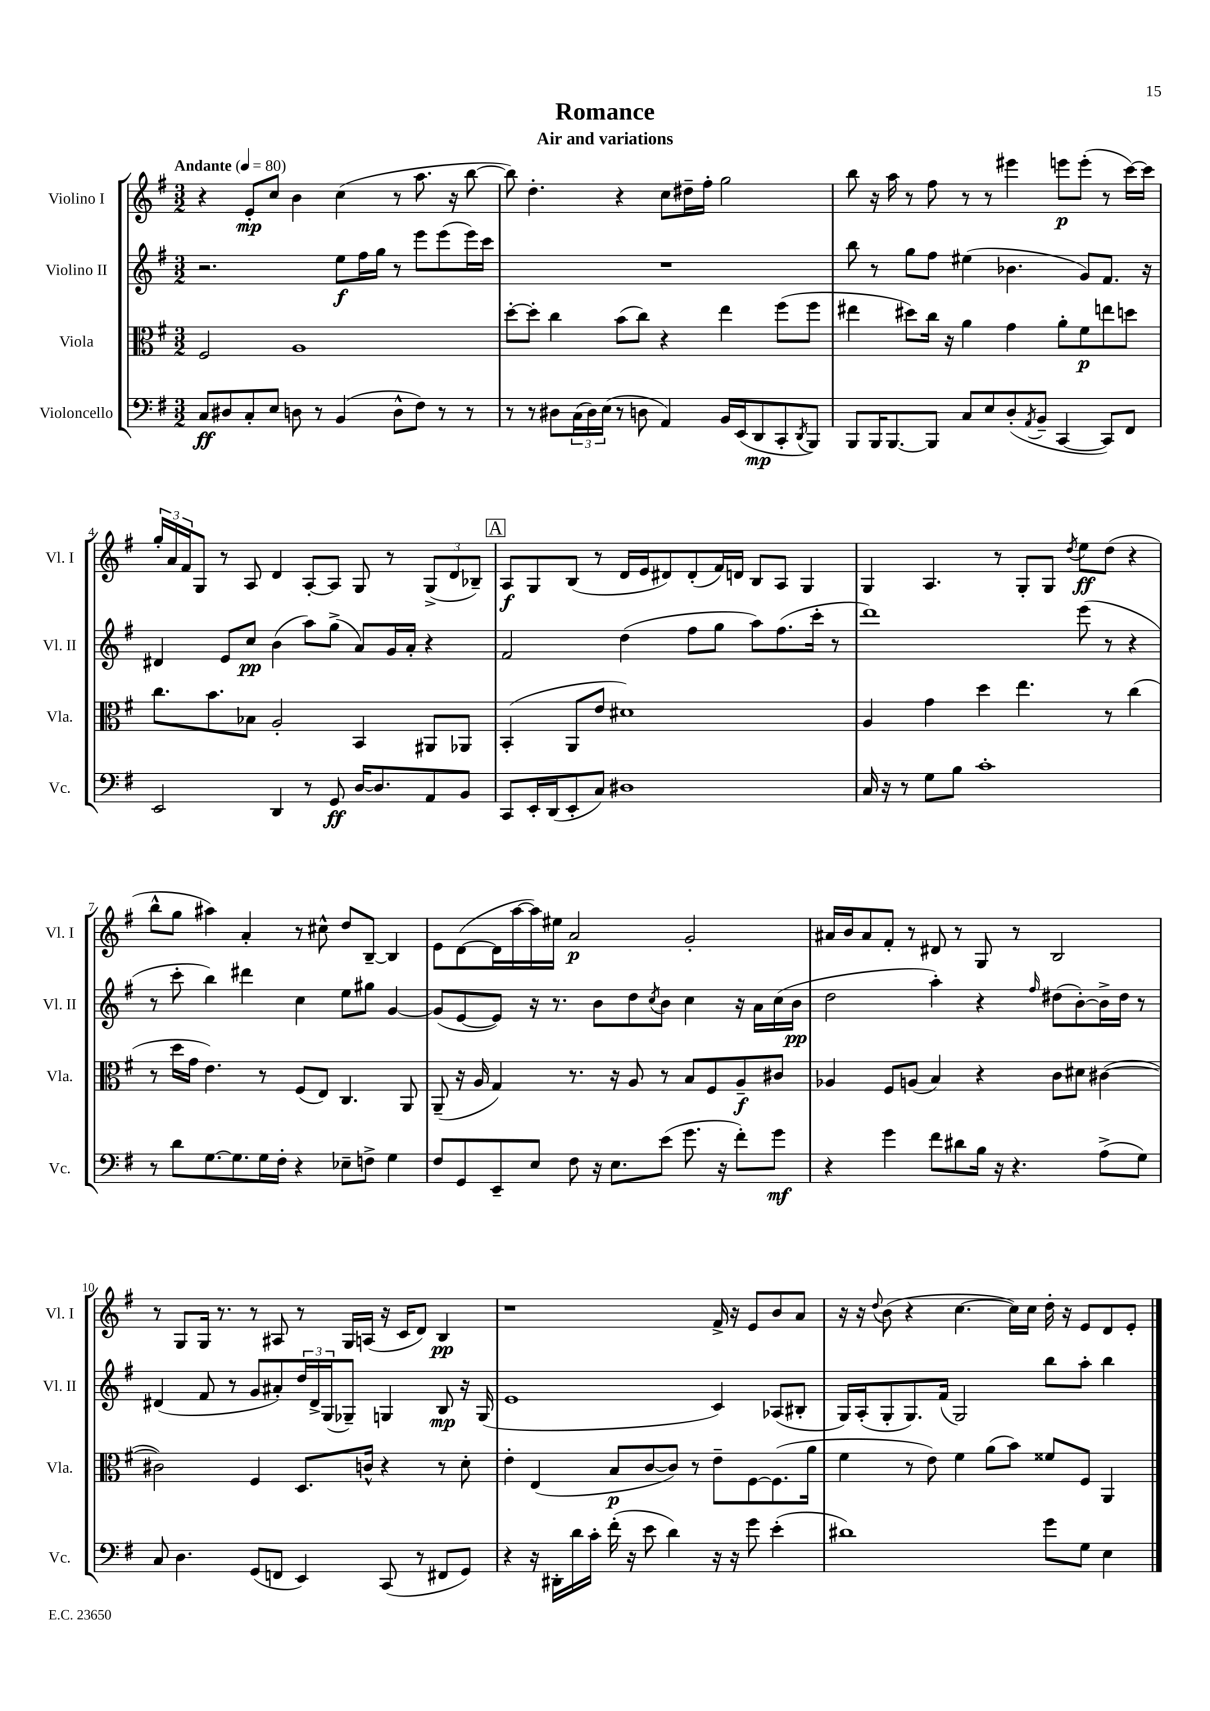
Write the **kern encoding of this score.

**kern	**dynam	**kern	**dynam	**kern	**dynam	**kern	**dynam
*part4	*part4	*part3	*part3	*part2	*part2	*part1	*part1
*staff4	*staff4	*staff3	*staff3	*staff2	*staff2	*staff1	*staff1
*I"Violoncello	*	*I"Viola	*	*I"Violino II	*	*I"Violino I	*
*I'Vc.	*	*I'Vla.	*	*I'Vl. II	*	*I'Vl. I	*
*clefF4	*	*clefC3	*	*clefG2	*	*clefG2	*
*k[f#]	*	*k[f#]	*	*k[f#]	*	*k[f#]	*
*M3/2	*	*M3/2	*	*M3/2	*	*M3/2	*
*MM80	*	*MM80	*	*MM80	*	*MM80	*
=1	=1	=1	=1	=1	=1	=1	=1
!	!	!	!	!	!	!LO:TX:a:B:t=Andante	!
8C/L	ff	2F#/	.	2.r	.	4r	.
8D#X/	.	.	.	.	.	.	.
8C'/	.	.	.	.	.	8e'/L	mp
8E/J	.	.	.	.	.	8cc/J	.
8Dn\	.	1A	.	.	.	4b\	.
8r	.	.	.	.	.	.	.
(4BB/	.	.	.	8ee\L	f	(4cc\	.
.	.	.	.	16ff#\L	.	.	.
.	.	.	.	16gg\JJ	.	.	.
8D^^\L	.	.	.	8r	.	8r	.
8F#\J)	.	.	.	8eee\L	.	8.aa\	.
8r	.	.	.	(8eee\	.	.	.
.	.	.	.	.	.	16r	.
8r	.	.	.	16eee\L)	.	[8bb\	.
.	.	.	.	16ccc\JJ	.	.	.
=2	=2	=2	=2	=2	=2	=2	=2
8r	.	[8dd'\L	.	1.r	.	8bb\])	.
8r	.	8dd'\J]	.	.	.	4.dd'\	.
8D#X\L	.	4cc\	.	.	.	.	.
(24C\L	.	.	.	.	.	.	.
24D#\)	.	.	.	.	.	.	.
(24E\JJ	.	.	.	.	.	.	.
8r	.	(8b\L	.	.	.	4r	.
8Dn\	.	8cc\J)	.	.	.	.	.
4AA/)	.	4r	.	.	.	8cc\L	.
.	.	.	.	.	.	16dd#X~\L	.
.	.	.	.	.	.	16ff#'\JJ	.
16BB/LL	.	4ee\	.	.	.	2gg\	.
(16EE/J	.	.	.	.	.	.	.
8DD/	mp	.	.	.	.	.	.
8CC'/	.	(8ff#\L	.	.	.	.	.
8qDD/	.	.	.	.	.	.	.
8BBB/J)	.	8ff#\J	.	.	.	.	.
=3	=3	=3	=3	=3	=3	=3	=3
8BBB/L	.	4ee#X\	.	8bb\	.	8bb\	.
16BBB/K	.	.	.	8r	.	16r	.
[8.BBB/	.	.	.	.	.	16aa\	.
.	.	8dd#X\L)	.	8gg\L	.	8r	.
8BBB/J]	.	16cc\Jk	.	8ff#\J	.	8ff#\	.
.	.	16r	.	.	.	.	.
8C/L	.	4a\	.	(4ee#X\	.	8r	.
8E/	.	.	.	.	.	8r	.
(8D'/	.	4g\	.	4.b-X\	.	4eee#X\	.
8qAA/	.	.	.	.	.	.	.
8BB~/J	.	.	.	.	.	.	.
[4CC/	.	8a'\L	.	.	.	8eeen\L	p
.	.	8f#\	p	8g/L)	.	(8eee'\J	.
8CC/L])	.	8een\	.	8.f#/J	.	8r	.
8FF#/J	.	8ddn\J	.	.	.	[16ccc\LL)	.
.	.	.	.	16r	.	16ccc\JJ]	.
!!LO:LB:g=z
=4	=4	=4	=4	=4	=4	=4	=4
2EE/	.	8.cc\L	.	4d#X/	.	24gg'/LL	.
.	.	.	.	.	.	24a/	.
.	.	.	.	.	.	24f#/J	.
.	.	.	.	.	.	8G/J	.
.	.	8.b\	.	.	.	.	.
.	.	.	.	8e/L	.	8r	.
.	.	8B-X\J	.	8cc/J	pp	8A/	.
4DD/	.	2A'/	.	(4b\	.	4d/	.
8r	.	.	.	8aa\L)	.	[8A'/L	.
8GG/	ff	.	.	(8gg^\J	.	8A/J]	.
[16D/KL	.	4BB/	.	8a/L)	.	8G/	.
8.D/]	.	.	.	.	.	.	.
.	.	.	.	16g/L	.	8r	.
.	.	.	.	16a'/JJ	.	.	.
8AA/	.	8AA#X/L	.	4r	.	(12G^/L	.
.	.	.	.	.	.	12d/	.
8BB/J	.	8AA-X/J	.	.	.	.	.
.	.	.	.	.	.	12B-X~/J)	.
!!LO:REH:place=s1:t=A
=5	=5	=5	=5	=5	=5	=5	=5
8CC/L	.	(4BB'/	.	2f#/	.	8A/L	f
16EE'/L	.	.	.	.	.	8G/	.
(16DD/J	.	.	.	.	.	.	.
8EE'/	.	8AA/L	.	.	.	(8B/J	.
8C/J)	.	8e/J	.	.	.	8r	.
1D#X	.	1d#X)	.	(4dd\	.	16d/LL	.
.	.	.	.	.	.	16e/J	.
.	.	.	.	.	.	8d#X/)	.
.	.	.	.	8ff#\L	.	(8d#'/	.
.	.	.	.	8gg\J	.	16f#/L)	.
.	.	.	.	.	.	16dn/JJ	.
.	.	.	.	8aa\L)	.	8B/L	.
.	.	.	.	(8.ff#\	.	8A/J	.
.	.	.	.	.	.	4G/	.
.	.	.	.	16ccc'\Jk	.	.	.
.	.	.	.	8r	.	.	.
=6	=6	=6	=6	=6	=6	=6	=6
16C/	.	4A/	.	1ddd)	.	4G/	.
16r	.	.	.	.	.	.	.
8r	.	.	.	.	.	.	.
8G\L	.	4g\	.	.	.	4.A/	.
8B\J	.	.	.	.	.	.	.
1c'	.	4dd\	.	.	.	.	.
.	.	.	.	.	.	8r	.
.	.	4.ee\	.	.	.	8G'/L	.
.	.	.	.	.	.	8G/J	.
.	.	.	.	.	.	8qdd/	.
.	.	.	.	(8eee\	.	8ee\L	ff
.	.	8r	.	8r	.	(8dd\J	.
.	.	(4cc\	.	4r	.	4r	.
!!LO:LB:g=z
=7	=7	=7	=7	=7	=7	=7	=7
8r	.	8r	.	8r	.	8bb^^\L	.
8d\L	.	16dd\LL	.	8ccc'\	.	8gg\J	.
.	.	16g\JJ	.	.	.	.	.
[8.G\	.	4.e\)	.	4bb\)	.	4aa#X\)	.
8.G\]	.	.	.	.	.	.	.
.	.	.	.	4ddd#X\	.	4a'/	.
16G\L	.	8r	.	.	.	.	.
16F#'\JJ	.	.	.	.	.	.	.
4r	.	(8F#/L	.	4cc\	.	8r	.
.	.	8E/J)	.	.	.	8cc#X^^\	.
8E-X~\L	.	4.C/	.	8ee\L	.	8dd/L	.
8Fn^\J	.	.	.	8gg#X\J	.	[8B~/J	.
4G\	.	.	.	[4g/	.	4B/]	.
.	.	8AA/	.	.	.	.	.
=8	=8	=8	=8	=8	=8	=8	=8
8F#/L	.	(8AA~/	.	(8g/L]	.	8e\L	.
8GG/	.	16r	.	[8e/	.	([8d\	.
.	.	16A/	.	.	.	.	.
8EE~/	.	4G/)	.	8e/J])	.	16d\L]	.
.	.	.	.	.	.	[16aa\	.
8E/J	.	.	.	16r	.	16aa\])	.
.	.	.	.	8.r	.	16ee#X\JJ	.
8F#\	.	8.r	.	.	.	2a/	p
16r	.	.	.	8b\L	.	.	.
8.E\L	.	16r	.	.	.	.	.
.	.	8A/	.	8dd\	.	.	.
.	.	.	.	8qcc/	.	.	.
(8e\J	.	8r	.	8b\J	.	.	.
8.g\	.	8B/L	.	4cc\	.	2g'/	.
.	.	8F#/	.	.	.	.	.
16r	.	.	.	.	.	.	.
8f#'\L)	.	8A~/	f	16r	.	.	.
.	.	.	.	16a\LL	.	.	.
8g\J	mf	8c#X/J	.	(16cc\	.	.	.
.	.	.	.	16b\JJ	pp	.	.
=9	=9	=9	=9	=9	=9	=9	=9
4r	.	4A-X/	.	2dd\	.	16a#X/LL	.
.	.	.	.	.	.	16b/J	.
.	.	.	.	.	.	8a#/	.
4g\	.	8F#/L	.	.	.	8f#'/J	.
.	.	(8An/J	.	.	.	8r	.
8f#\L	.	4B/)	.	4aa'\)	.	8d#X/	.
8d#X\	.	.	.	.	.	8r	.
16B\Jk	.	4r	.	4r	.	8G/	.
16r	.	.	.	.	.	.	.
4.r	.	.	.	.	.	8r	.
.	.	.	.	16qqff#/	.	.	.
.	.	8c\L	.	(8dd#X\L	.	2B/	.
.	.	8d#X\J	.	[8b'\)	.	.	.
(8A^\L	.	([4c#X\	.	16b^\L]	.	.	.
.	.	.	.	16dd#\JJ	.	.	.
8G\J)	.	.	.	8r	.	.	.
!!LO:LB:g=z
=10	=10	=10	=10	=10	=10	=10	=10
8C/	.	2c#X\])	.	(4d#X/	.	8r	.
4.D\	.	.	.	.	.	8G/L	.
.	.	.	.	8f#/	.	16G/Jk	.
.	.	.	.	.	.	8.r	.
.	.	.	.	8r	.	.	.
(8GG/L	.	4F#/	.	8g/L	.	8r	.
8FFn/J	.	.	.	8a#X'/)	.	8A#X/	.
4EE/)	.	8.D/L	.	24dd/L	.	8r	.
.	.	.	.	24d#^/	.	.	.
.	.	.	.	(24G/J	.	.	.
.	.	.	.	8G-X~/J)	.	16G/LL	.
.	.	16cn^^/Jk	.	.	.	(16An/JJ	.
(8CC/	.	4r	.	4Gn/	.	16r	.
.	.	.	.	.	.	16c/KL	.
8r	.	.	.	.	.	8d/J)	.
8FF#X/L	.	8r	.	8B/	mp	4B/	pp
8GG/J)	.	8d'\	.	16r	.	.	.
.	.	.	.	(16G/	.	.	.
=11	=11	=11	=11	=11	=11	=11	=11
4r	.	4e'\	.	1e	.	1r	.
16r	.	(4E/	.	.	.	.	.
16DD#X'\LL	.	.	.	.	.	.	.
16d\	.	.	.	.	.	.	.
16c'\JJ	.	.	.	.	.	.	.
(16f#'\	.	8B/L	p	.	.	.	.
16r	.	.	.	.	.	.	.
8e\	.	[8c/	.	.	.	.	.
4d\)	.	8c/J])	.	.	.	.	.
.	.	8r	.	.	.	.	.
16r	.	8e~\L	.	4c/)	.	16f#^/	.
16r	.	.	.	.	.	16r	.
8g\	.	[8F#\	.	.	.	8e/L	.
(4e'\	.	(8.F#\]	.	(8A-X/L	.	8b/	.
.	.	.	.	8B#X'/J	.	8a/J	.
.	.	16a\Jk	.	.	.	.	.
=12	=12	=12	=12	=12	=12	=12	=12
1d#X)	.	4f#\	.	16G/LL)	.	16r	.
.	.	.	.	(16A'/J	.	16r	.
.	.	.	.	.	.	8qqdd/	.
.	.	.	.	8G'/	.	(8b\	.
.	.	8r	.	8.G/)	.	4r	.
.	.	8e\)	.	.	.	.	.
.	.	.	.	(16f#/Jk	.	.	.
.	.	4f#\	.	2G/)	.	[4.cc\	.
.	.	(8a\L	.	.	.	.	.
.	.	8b\J)	.	.	.	16cc\LL])	.
.	.	.	.	.	.	16cc\JJ	.
8g\L	.	8f##X/L	.	8bb\L	.	16dd'\	.
.	.	.	.	.	.	16r	.
8G\J	.	8F#/J	.	8aa'\J	.	8e/L	.
4E\	.	4AA/	.	4bb\	.	8d/	.
.	.	.	.	.	.	8e'/J	.
==	==	==	==	==	==	==	==
*-	*-	*-	*-	*-	*-	*-	*-
